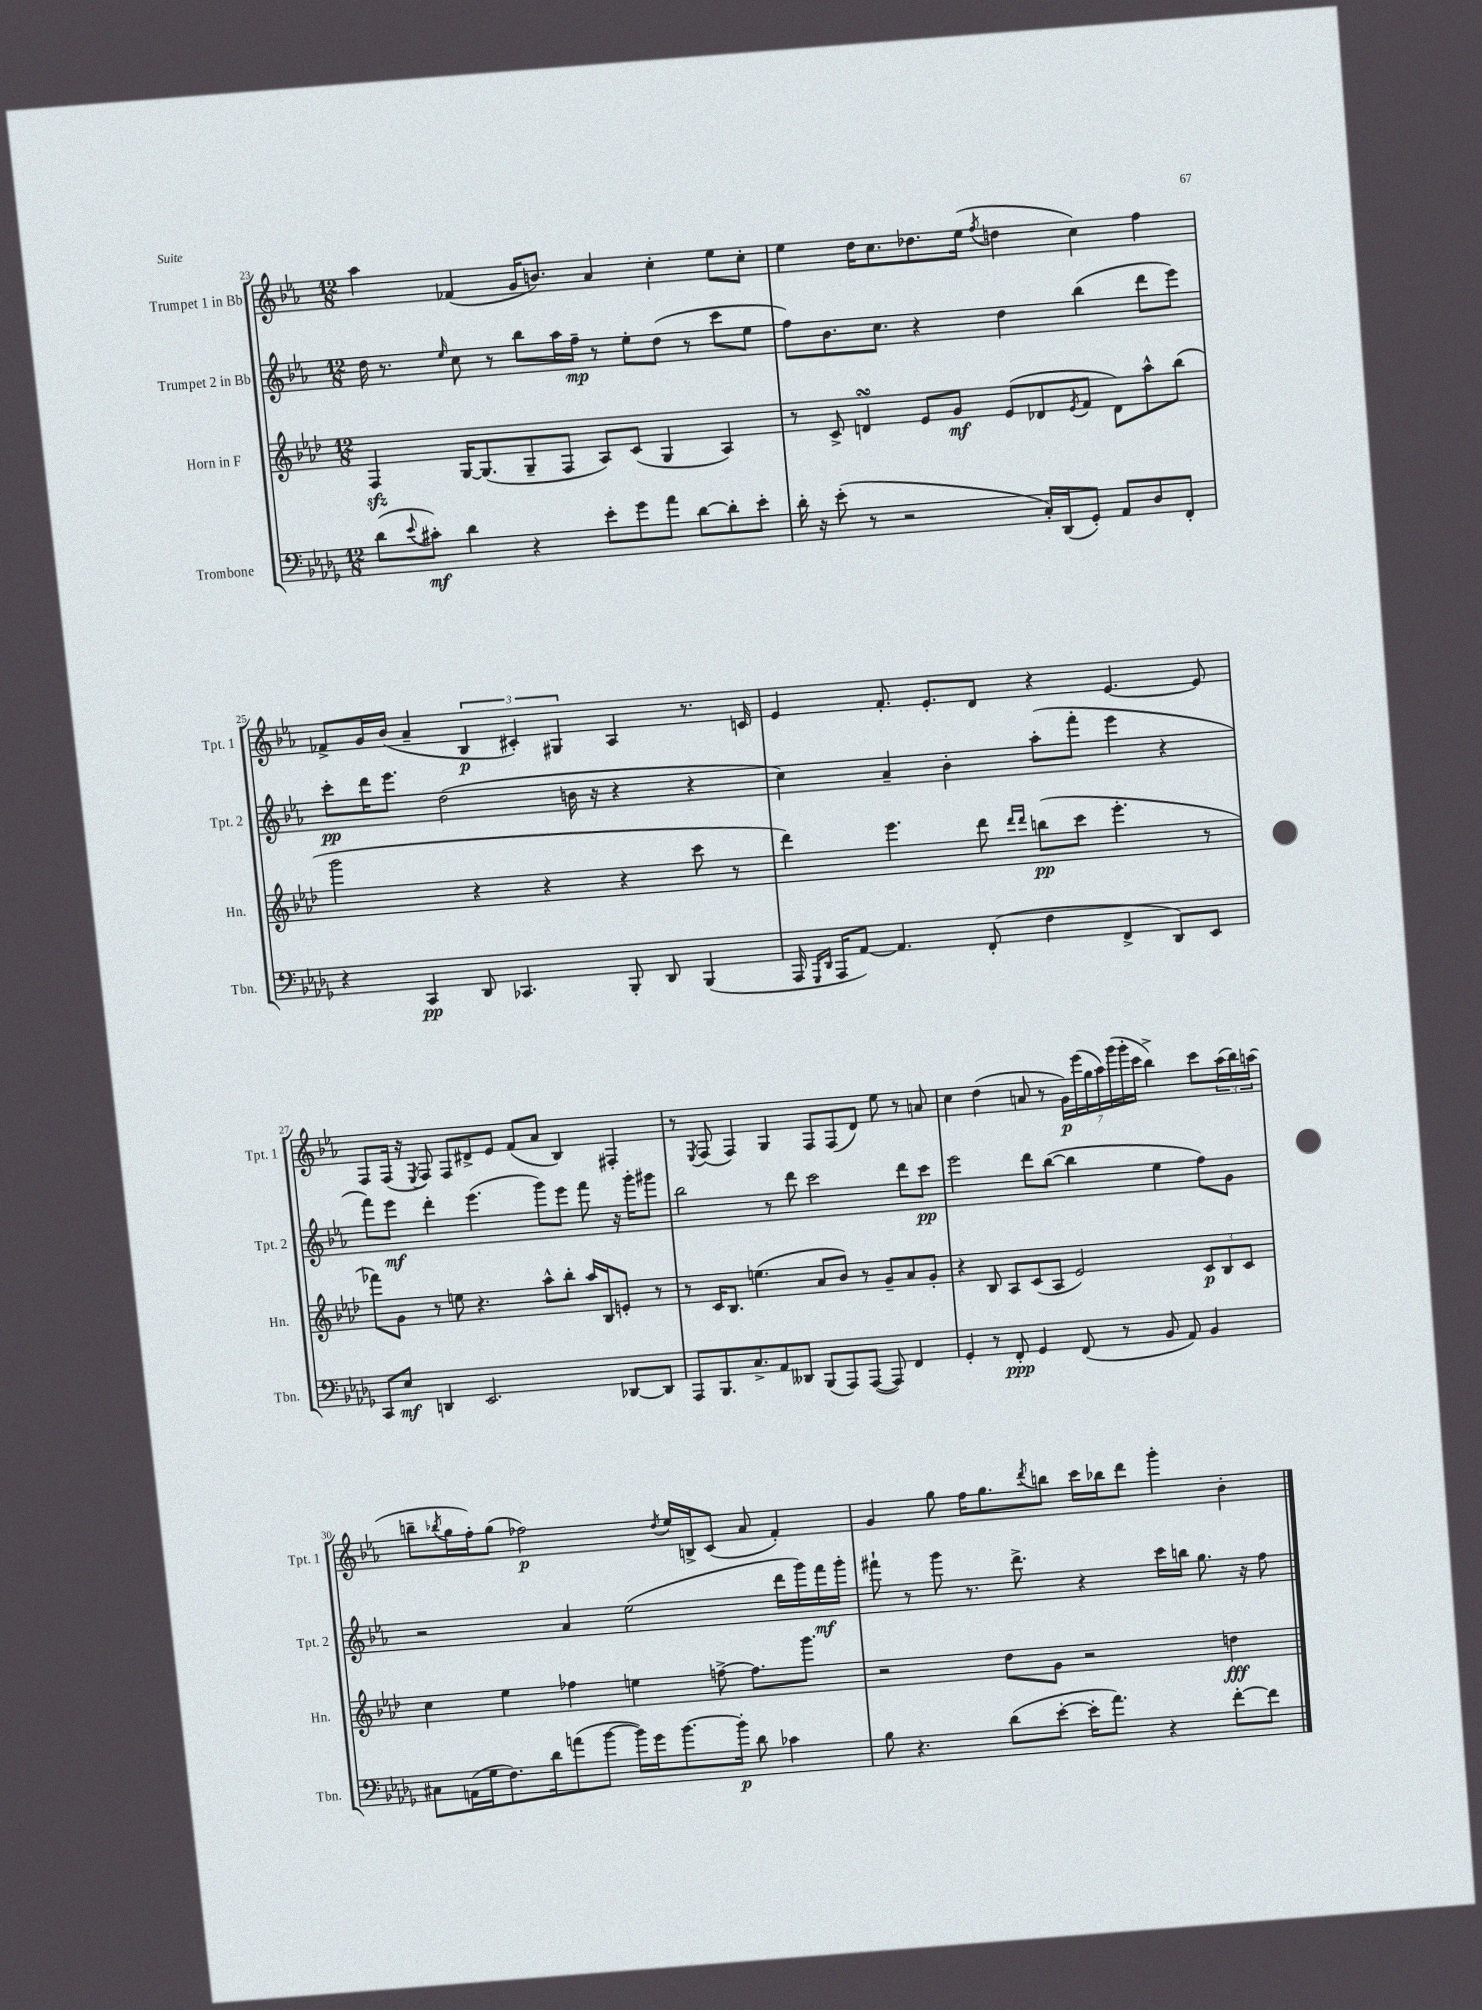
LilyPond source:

<<
\new StaffGroup <<
\new Staff = "s0" \with { instrumentName = "Trumpet 1 in Bb" shortInstrumentName = "Tpt. 1" } {
    \clef treble \key ees \major \numericTimeSignature \time 12/8
    aes''4 fes'4( g'16 b'8.) aes'4 c''4-. ees''8 c''8-. |
    ees''4 d''16 c''8. des''8. ees''16( \acciaccatura { f''8 } d''4 c''4) f''4 |
    fes'8-> g'16 bes'16( aes'4-- \tuplet 3/2 { bes4\p cis'4-.) gis4 } aes4 r8. c'16 |
    ees'4 f'8.-. ees'8.-. d'8 r4 ees'4.~ ees'8 |
    f8 f16( r16 \acciaccatura { ees8 } f8) f8 dis'8-> ees'8 f'8( aes'8 bes4) fis4-. |
    r8 \acciaccatura { ees8 } f8( f4) g4 f8 f8( d'8) ees''8 r8 a'8 |
    c''4 d''4( a'8 r8 \tuplet 7/4 { g'16\p) ees'''16( g''16 aes''16) g'''16( g'''16-. c'''16 } bes''4->) c'''8 \tuplet 3/2 { aes''16( bes''16) a''16( } |
    b''8-- \acciaccatura { bes''8 } g''16 f''16-.) g''8( fes''2\p) \acciaccatura { d''8 } ees''16 b16-> c'8( aes'8 f'4-.) |
    g'4 g''8 f''16 g''8. \acciaccatura { d'''8 } b''8 c'''16 bes''16 d'''8 g'''4-. bes'4-. \bar "|." |
}
\new Staff = "s1" \with { instrumentName = "Trumpet 2 in Bb" shortInstrumentName = "Tpt. 2" } {
    \clef treble \key ees \major \numericTimeSignature \time 12/8
    d''16 r8. \grace { ees''16 } c''8 r8 bes''8 aes''16 f''16--\mp r8 ees''8-. d''8( r8 c'''8 ees''8 |
    f''8) bes'8. c''8. r4 d''4 bes''4( d'''8 ees'''8) |
    c'''8-.\pp d'''16 ees'''8. d''2( b'16 r16 r4 r4 |
    c''4) aes'4-- bes'4-. aes''8-.( f'''8-. ees'''4 r4 |
    f'''8) ees'''8\mf d'''4-. ees'''4.( g'''8) ees'''8 f'''8 r16 g'''16-. gis'''8 |
    bes''2 r8 d'''8 c'''2 d'''8 c'''8\pp |
    ees'''2 d'''8 bes''8~( bes''4 ees''4 f''8) g'8 |
    r2 aes'4 ees''2( d'''16 g'''16) f'''16\mf g'''16-. |
    fis'''8-! r8 g'''8 r8. d'''8.-> r4 c'''16 b''16 g''8. r16 f''8 \bar "|." |
}
\new Staff = "s2" \with { instrumentName = "Horn in F" shortInstrumentName = "Hn." } {
    \clef treble \key aes \major \numericTimeSignature \time 12/8
    f4\sfz g16~ g8.( g8-- f8 aes8) c'8( g4 aes4) |
    r8 c'8-> d'4\turn ees'8 g'8\mf ees'8( des'8 \acciaccatura { ees'8 } f'8 des'8) aes''8-^ bes''8( |
    g'''2 r4 r4 r4 c'''8 r8 |
    des'''4) ees'''4. des'''8 \grace { des'''16 des'''16 } b''8\pp( c'''8 ees'''4.-. r8 |
    fes'''8) g'8 r8 e''8 r4. aes''8-^ bes''8-. aes''16 bes16 e'8-. r8 |
    r8 c'16 bes8. e''4.( aes'8 bes'8) r8 g'8-- aes'8 g'8-. |
    r4 bes8 aes8 c'8( aes8 ees'2) \tuplet 3/2 { c'8\p bes8 c'8 } |
    c''4 ees''4 fes''4 e''4 f''8~-> f''8. g'''8. |
    r2 des''8 g'8 r2 d''4\fff \bar "|." |
}
\new Staff = "s3" \with { instrumentName = "Trombone" shortInstrumentName = "Tbn." } {
    \clef bass \key des \major \numericTimeSignature \time 12/8
    des'8( \appoggiatura { ees'8 } cis'8-.\mf) des'4 r4 ees'8-. ges'8 aes'8 des'8~ des'8-. ees'8-. |
    des'16-. r16 ees'8-.( r8 r2 c16-.) des,16( ges,8-.) aes,8 des8 f,8-. |
    r4 c,4\pp des,8 ces,4. bes,,8-. des,8 bes,,4( |
    aes,,16 \grace { ges,,16 des,16 } aes,,16 aes,8~) aes,4. f,8-.( f4 f,4-> des,8) ees,8 |
    c,8 ees8\mf d,4 ees,2. des,8~ des,8 |
    aes,,8 bes,,8. c8.-> aes,8 deses,8 bes,,8( aes,,8) aes,,8~( aes,,8) f,4 |
    ges,4-. r8 f,8-.\ppp ges,4 f,8( r8 bes,8 aes,8) bes,4 |
    cis8 a,16( ges16 f8.) des'16 a'8( bes'8~ bes'16) ges'16 bes'8.~ bes'16-.\p des'8 ces'4 |
    bes8 r4. des'8( ees'8~-. ees'16-. aes'8.) r4 f'8~-. f'8 \bar "|." |
}
>>
>>
\layout { \context { \Score currentBarNumber = #23 } }
